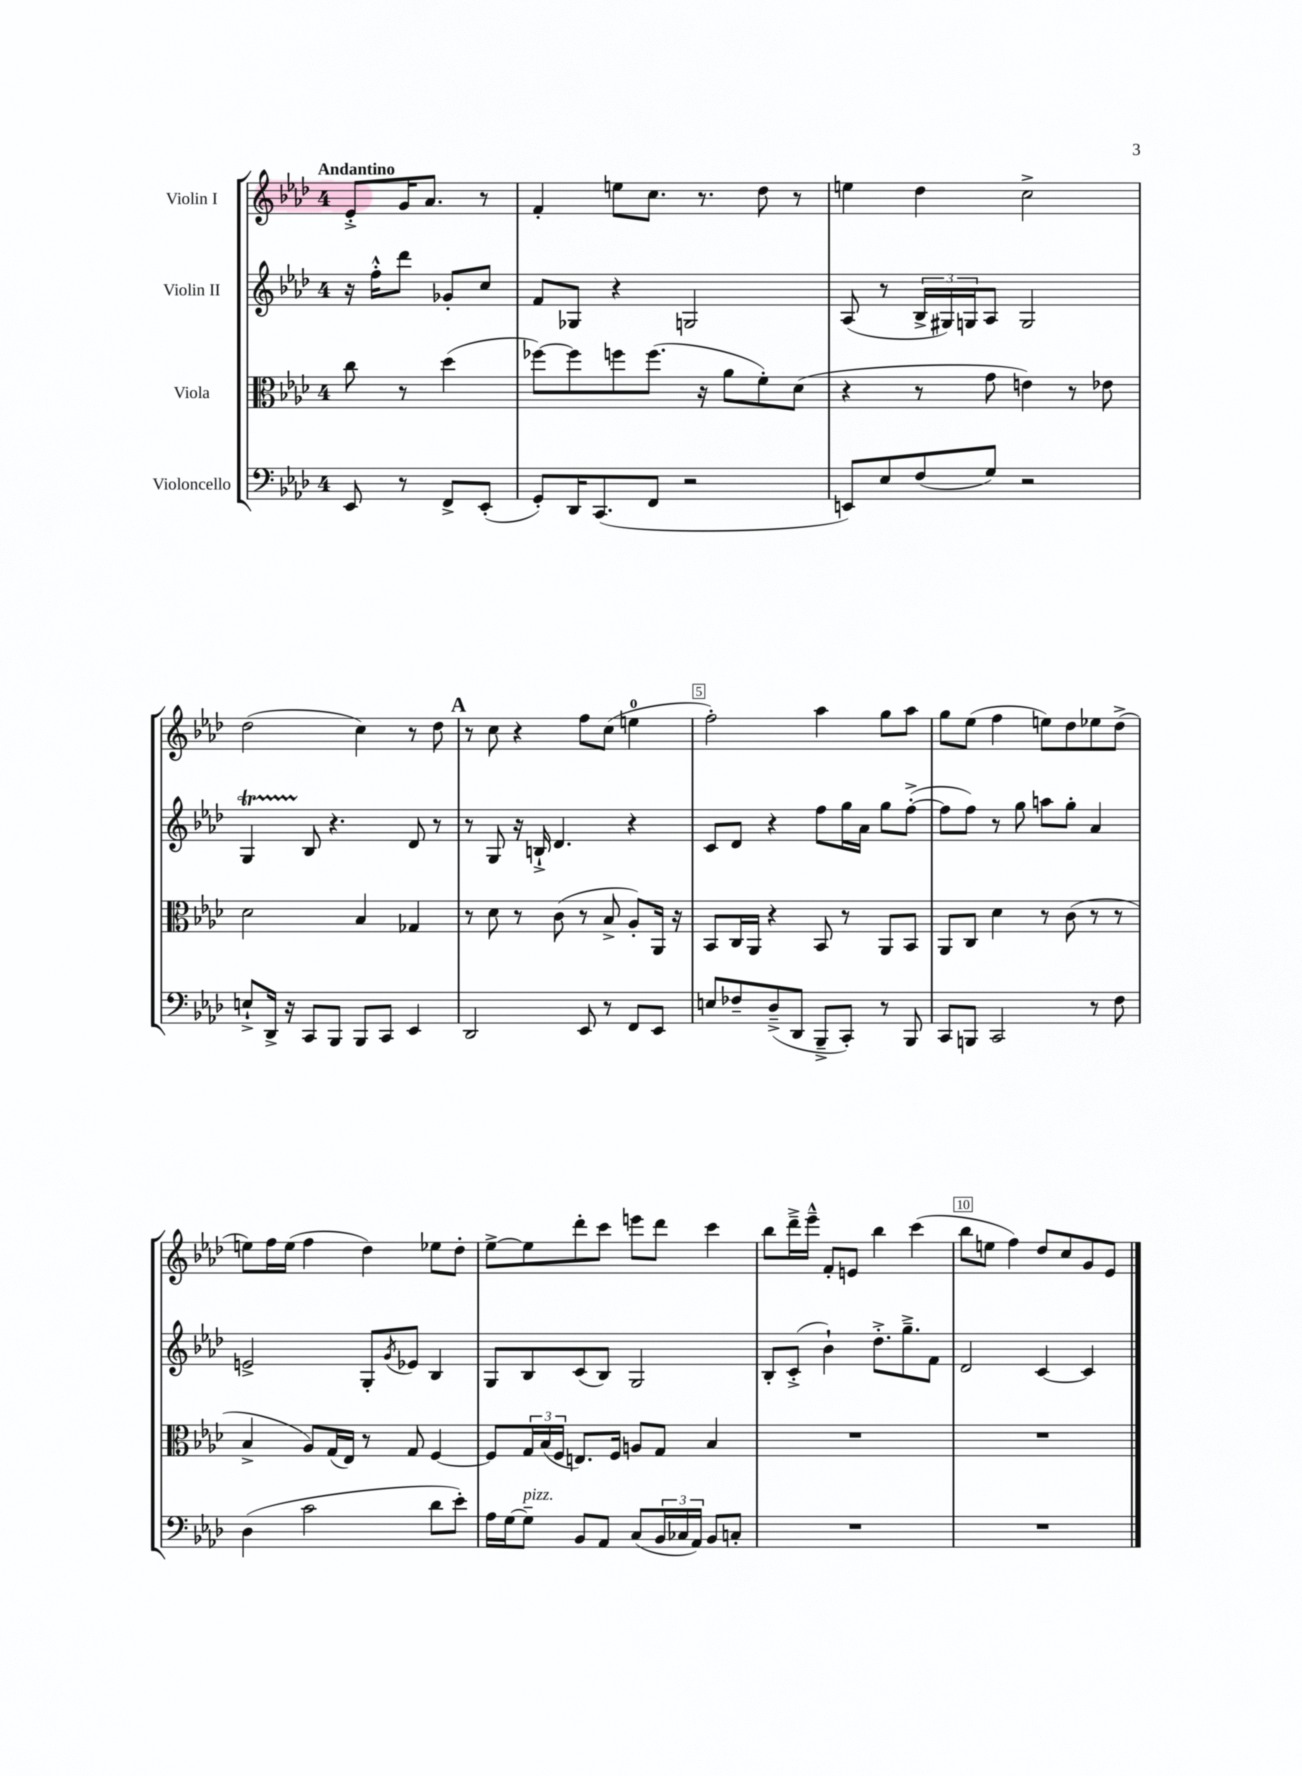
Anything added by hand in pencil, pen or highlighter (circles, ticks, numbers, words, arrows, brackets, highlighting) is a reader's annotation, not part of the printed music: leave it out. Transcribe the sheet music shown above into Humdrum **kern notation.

**kern	**kern	**kern	**kern
*part4	*part3	*part2	*part1
*staff4	*staff3	*staff2	*staff1
*I"Violoncello	*I"Viola	*I"Violin II	*I"Violin I
*clefF4	*clefC3	*clefG2	*clefG2
*k[b-e-a-d-]	*k[b-e-a-d-]	*k[b-e-a-d-]	*k[b-e-a-d-]
*M4/4	*M4/4	*M4/4	*M4/4
=	=	=	=
!	!	!	!LO:TX:a:B:t=Andantino
8EE-/	8cc\	16r	8e-'^/L
.	.	16ff'^^\KL	.
8r	8r	8ddd-\J	16g/K
.	.	.	8.a-/J
8FF^/L	(4dd-\	8g-X'/L	.
(8EE-'/J	.	8cc/J	8r
=1	=1	=1	=1
8GG'/L)	[8ff-X\L)	8f/L	4f'/
16DD-/K	8ff-\]	8G-X/J	.
(8.CC/	.	.	.
.	8ffn\	4r	8een\L
8FF/J	(8.ff\J	.	8.cc\J
2r	.	2Gn/	.
.	16r	.	8.r
.	8a-\L	.	.
.	8f'\)	.	8dd-\
.	(8d-\J	.	8r
=2	=2	=2	=2
8EEn/L)	4r	(8A-/	4een\
8E-/	.	8r	.
(8F/	8r	24B-^/LL	4dd-\
.	.	24G#X/)	.
.	.	24Gn/J	.
8G/J)	8g\	8A-/J	.
2r	4en\)	2G/	2cc^\
.	8r	.	.
.	8e-X\	.	.
!!LO:LB:g=z
=3	=3	=3	=3
8En`^/L	2d-\	4Gt/	(2dd-\
16DD-^/Jk	.	.	.
16r	.	.	.
8CC/L	.	8B-/	.
8BBB-/J	.	4.r	.
8BBB-/L	4B-/	.	4cc\)
8CC/J	.	.	.
4EE-/	4G-X/	8d-/	8r
.	.	8r	8dd-\
!!LO:REH:place=s1:t=A
=4	=4	=4	=4
2DD-/	8r	8r	8r
.	8d-\	8G/	8cc\
.	8r	16r	4r
.	.	16Bn`^/	.
.	(8c\	4.d-/	.
8EE-/	8r	.	8ff\L
8r	8B-^/	.	(8cc\J
8FF/L	8A-'/L)	4r	4een\
8EE-/J	16AA-/Jk	.	.
.	16r	.	.
=5	=5	=5	=5
8En/L	8BB-/L	8c/L	2ff'\)
8F-X~/	16C/L	8d-/J	.
.	16AA-/JJ	.	.
(8D-~^/	4r	4r	.
8DD-/J	.	.	.
8BBB-~^/L	8BB-/	8ff\L	4aa-\
8CC'/J)	8r	16gg\L	.
.	.	16a-\JJ	.
8r	8AA-/L	8gg\L	8gg\L
8BBB-/	8BB-/J	([8ff'^\J	8aa-\J
=6	=6	=6	=6
8CC/L	8AA-/L	8ff\L]	8gg\L
8BBBn/J	8C/J	8ff\J)	(8ee-\J
2CC/	4d-\	8r	4ff\
.	.	8gg\	.
.	8r	8aan\L	8een\L)
.	(8c\	8gg'\J	8dd-\
8r	8r	4a-/	8ee-X\
8F\	8r	.	(8dd-^\J
!!LO:LB:g=z
=7	=7	=7	=7
(4D-\	4B-^/	2en^/	8een\L)
.	.	.	16ff\L
.	.	.	(16ee\JJ
2c\	8A-/L)	.	4ff\
.	(16G/L	.	.
.	16E-/JJ)	.	.
.	8r	8G'/L	4dd-\)
.	.	8qg/	.
.	8G/	8e-X/J	.
8d-\L	[4F/	4B-/	8ee-X\L
8e-'\J)	.	.	8dd-'\J
=8	=8	=8	=8
16A-\LL	8F/L]	8G/L	[8ee-^\L
[16G\J	.	.	.
!LO:TX:a:i:t=pizz.	!	!	!
8G~\J]	24G/L	8B-/	8ee-\]
.	(24B-/	.	.
.	24F/JJ	.	.
8BB-/L	8.En/L)	(8c/	8ddd-'\
8AA-/J	.	8B-/J)	8ccc\J
.	16F/Jk	.	.
(8C/L	8An/L	2G/	8eeen\L
24BB-/L	8G/J	.	8ddd-\J
24C-X/	.	.	.
24AA-/JJ)	.	.	.
8BB-/L	4B-/	.	4ccc\
8Cn'/J	.	.	.
=9	=9	=9	=9
1r	1r	8B-'/L	8bb-\L
.	.	(8c'^/J	16ddd-~^\L
.	.	.	16eee-~^^\JJ
.	.	4b-`\)	8f'/L
.	.	.	8en/J
.	.	8.dd-'^\L	4bb-\
.	.	8.gg~^\	.
.	.	.	(4ccc\
.	.	8f\J	.
=10	=10	=10	=10
1r	1r	2d-/	8bb-\L
.	.	.	8een\J
.	.	.	4ff\)
.	.	[4c/	8dd-/L
.	.	.	8cc/
.	.	4c/]	8g/
.	.	.	8e-/J
==	==	==	==
*-	*-	*-	*-
